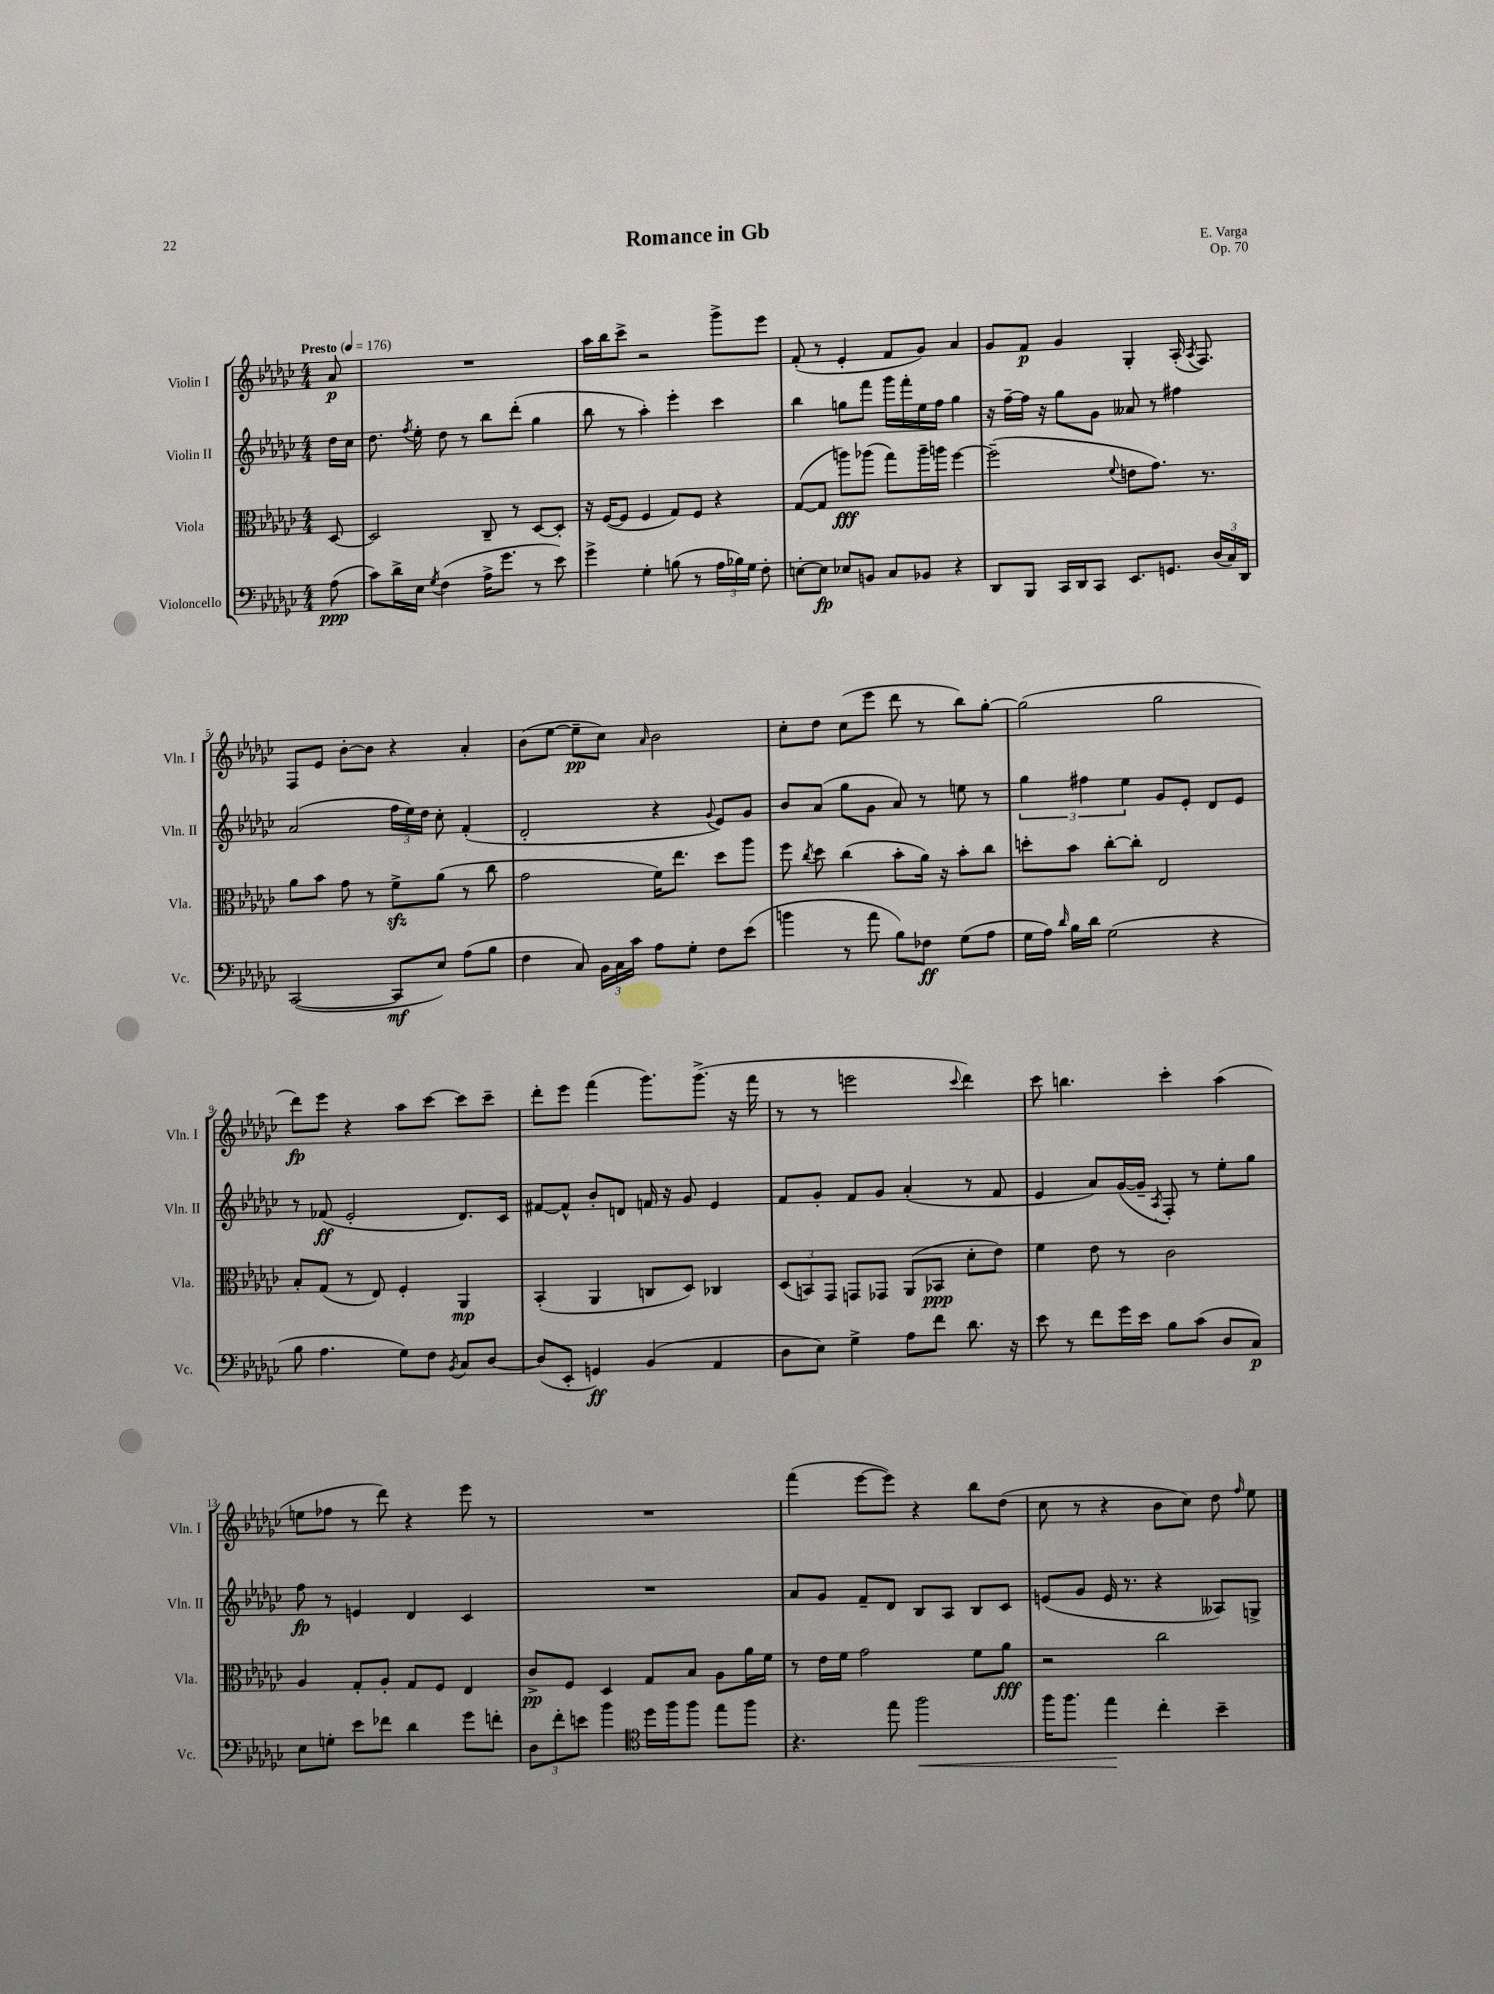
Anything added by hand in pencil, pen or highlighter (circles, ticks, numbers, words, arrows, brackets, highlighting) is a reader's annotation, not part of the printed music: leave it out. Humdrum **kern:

**kern	**kern	**kern	**kern
*staff4	*staff3	*staff2	*staff1
*clefF4	*clefC3	*clefG2	*clefG2
*k[b-e-a-d-g-c-]	*k[b-e-a-d-g-c-]	*k[b-e-a-d-g-c-]	*k[b-e-a-d-g-c-]
*M4/4	*M4/4	*M4/4	*M4/4
*MM176	*MM176	*MM176	*MM176
(8A-\	[8D-/	16dd-\LL	8a-/
.	.	16cc-\JJ	.
=	=	=	=
8c-\L)	2D-/]	8.dd-\	1r
16d-^\L	.	.	.
.	.	8qff/	.
16E-\JJ	.	16ee-'\	.
8qG-/	.	.	.
(4F\	.	8dd-\	.
.	.	8r	.
16A-^\LK	8C-~/	8bb-\L	.
8.g-\J	.	.	.
.	8r	(8ddd-'\J	.
8r	[8D-/L	4gg-\	.
8e-\)	8D-'/]J	.	.
=	=	=	=
4g-^\	16r	8bb-\	16aa-\LL
.	([16F/LK	.	16bb-\J
.	8F/]J	8r	8ccc-^\J
4G-'\	4F/	4aa-'\)	2r
(8B\	8G-/L)	4eee-'\	.
8r	8F/J	.	.
24A-\LL	4r	4ccc-\	8ggg-^\L
24B-\)	.	.	.
24G-\JJ	.	.	.
8F'\	.	.	8eee-\J
=	=	=	=
[8E'\L	([8G-/L	4bb-\	(8f'/
8E\]J	8G-/]J	.	8r
8E-/L	8aa\L)	8gg\L	4e-'/
8BB/J	(8aa-\J	8fff\J	.
8C-/L	8gg-\L)	16ggg-\LL	8f/L
.	.	16fff'\	.
8BB-/J	16aa-~\L	16ee-\	8g-/J)
.	16aa\JJ	16ff\JJ	.
4r	[4ff\	4gg\	4a-/
=	=	=	=
8DD-/L	(2ff~\]	16r	8g-/L
.	.	[16ff~\LL	.
8BBB-/J	.	16ff\]JJ	8f/J
.	.	16r	.
16CC-/LL	.	8gg-\L	4g-/
16DD-/J	.	.	.
8CC-/J	.	8g-\J	.
.	8qqf/	.	.
8.EE-/L	8e\L	8a--/	4G-'/
.	8.g-\J)	8r	.
8.GG/J	.	.	.
.	.	4ff#\	(16A-'/
.	.	.	8qA-/
.	8.r	.	8.F/)
(24D-/LL	.	.	.
24C-/)	.	.	.
24DD-/JJ	.	.	.
=	=	=	=
([2CC-/	8a-\L	(2a-/	8F/L
.	8b-\J	.	8e-/J
.	8g-\	.	[8b-'\L
.	8r	.	8b-\]J
8CC-/]L	8f^\L	24ff\LL	4r
.	.	24ee-\)	.
.	.	24dd-\JJ	.
8E-/J)	(8a-\J	8cc-'\	.
(8A-\L	8r	(4f'/	4a-'/
8B-\J	8cc-\	.	.
=	=	=	=
4F\	2g-\	2d-'/	(8b-\L
.	.	.	[8ee-\J
8C-/)	.	.	8ee-~\]L
24BB-\LL	.	.	8cc-\J)
24C-\	.	.	.
24c-\JJ	.	.	.
.	.	.	16qqa-/
8A-\L	16f\LK)	4r	2b-\
.	8.ee-\J	.	.
8G-'\J	.	.	.
.	.	8qqg-/	.
8F\L	8dd-\L	8e-/L)	.
(8e-\J	8aa-\J	8g-/J	.
=	=	=	=
4b\	8ff\	8b-/L	8cc-'\L
.	8qcc-/	.	.
.	8dd-\	(8a-/J	8dd-\J
8r	(4cc-\	8gg-\L	(8cc-\L
8a-\	.	8g-\J	8eee-\J
8B-\L)	8b-'\L	8a-/)	8ddd-\
8F-\J	16a-\Jk)	8r	8r
.	16r	.	.
(8G-\L	8b-'\L	8ee\	8bb-\L)
8A-\J	8cc-\J	8r	[8gg-'\J
=	=	=	=
16G-\LL	8dd'\L	6gg-\	(2gg-\]
16A-\JJ)	.	.	.
16qqd-/	.	.	.
16B-\LL	8b-\J	.	.
.	.	6ff#\	.
16d-\JJ	.	.	.
(2G-\	[8cc-'\L	.	.
.	.	6ee-\	.
.	8cc-'\]J	.	.
.	2E-/	8g-/L	2gg-\
.	.	8e-'/J	.
4r	.	8d-/L	.
.	.	8e-/J	.
=	=	=	=
8B-\	8B-'/L	8r	8ddd-\L)
4.A-\	(8G-/J	(8f-/	8eee-\J
.	8r	2e-'/	4r
.	8E-/)	.	.
8G-\L)	4F'/	.	8aa-\L
8F\J	.	.	[8ccc-\J
8qBB-/	.	.	.
8C-/L	4AA-/	8.d-/L)	8ccc-\]L
[8D-/J	.	.	8ccc-~\J
.	.	16c-/Jk	.
=	=	=	=
(8D-/]L	(4BB-'/	[8f#/L	8ddd-'\L
8EE-'/J	.	8f#^^/]J	8eee-\J
4GG/)	4AA-/	8b-'/L	(4fff\
.	.	8d/J	.
(4BB-/	8C/L	16f/	8.ggg-\L)
.	.	16r	.
.	8D-/J)	8g-/	.
.	.	.	(8.ggg-^\J
4AA-/	4C-/	4e-/	.
.	.	.	16r
.	.	.	16fff\
=	=	=	=
8D-\L	(12D-/L	8f/L	8r
.	12BB/)	.	.
8E-\J)	.	8g-'/J	8r
.	12GG-/J	.	.
4G-^\	8GG/L	8f/L	2eee\
.	8GG-/J	8g-/J	.
8A-\L	(8AA-/L	(4a-'/	.
8f\J	8BB-/J	.	.
.	.	.	8qqccc-/
8.d-\	8d-'\L	8r	4ddd-\)
.	8e-\J)	8f/	.
16r	.	.	.
=	=	=	=
8e-\	4f\	4e-/	8ccc-\
8r	.	.	4.bb\
8f\L	8e-\	8a-/L)	.
16g-\L	8r	([16g-/L	.
16e-\JJ	.	16g-~/]JJ	.
.	.	8qA-/	.
8B-\L	2c-\	8F'/)	4ccc-'\
(8c-\J	.	8r	.
8D-/L	.	8ee-'\L	(4aa-\
8C-/J)	.	8gg-\J	.
=	=	=	=
8E-\L	4A-/	8ff\	8ee\L
8G'\J	.	8r	8ff-\J
8e-\L	8G-'/L	4e/	8r
8f-\J	8A-'/J	.	8ddd-\)
4d-\	8G-/L	4d-/	4r
.	8F/J	.	.
8g-\L	4E-/	4c-/	8eee-\
8f'\J	.	.	8r
=	=	=	=
12D-\L	8c-^/L	1r	1r
12f'\	.	.	.
.	8F/J	.	.
12e\J	.	.	.
4b-\	4D-/	.	.
*clefC4	*	*	*
16dd-\LL	8G-/L	.	.
16ff\J	.	.	.
8ff\J	8B-/J	.	.
8ee-\L	8A-\L	.	.
8ff\J	16a-\L	.	.
.	16f\JJ	.	.
=	=	=	=
4.r	8r	8a-/L	(4fff\
.	16e-\LL	8g-/J	.
.	16f\JJ	.	.
.	2g-\	8f~/L	[8eee-\L
8ee-\	.	8d-/J	8eee-\]J)
2ff\	.	8B-/L	4r
.	.	8A-/J	.
.	8f\L	8B-/L	8bb-\L
.	8a-\J	8c-/J	(8dd-\J
=	=	=	=
16ff\LK	2r	(8e/L	8cc-\
8.ff\J	.	.	.
.	.	8g-/J	8r
4ee-\	.	16e/	4r
.	.	8.r	.
4cc-'\	2cc-\	4r	8b-\L
.	.	.	8cc-\J)
4b-~\	.	8A--/L)	8dd-\
.	.	.	16qqff/
.	.	8G^/J	8ee-\
==	==	==	==
*-	*-	*-	*-
